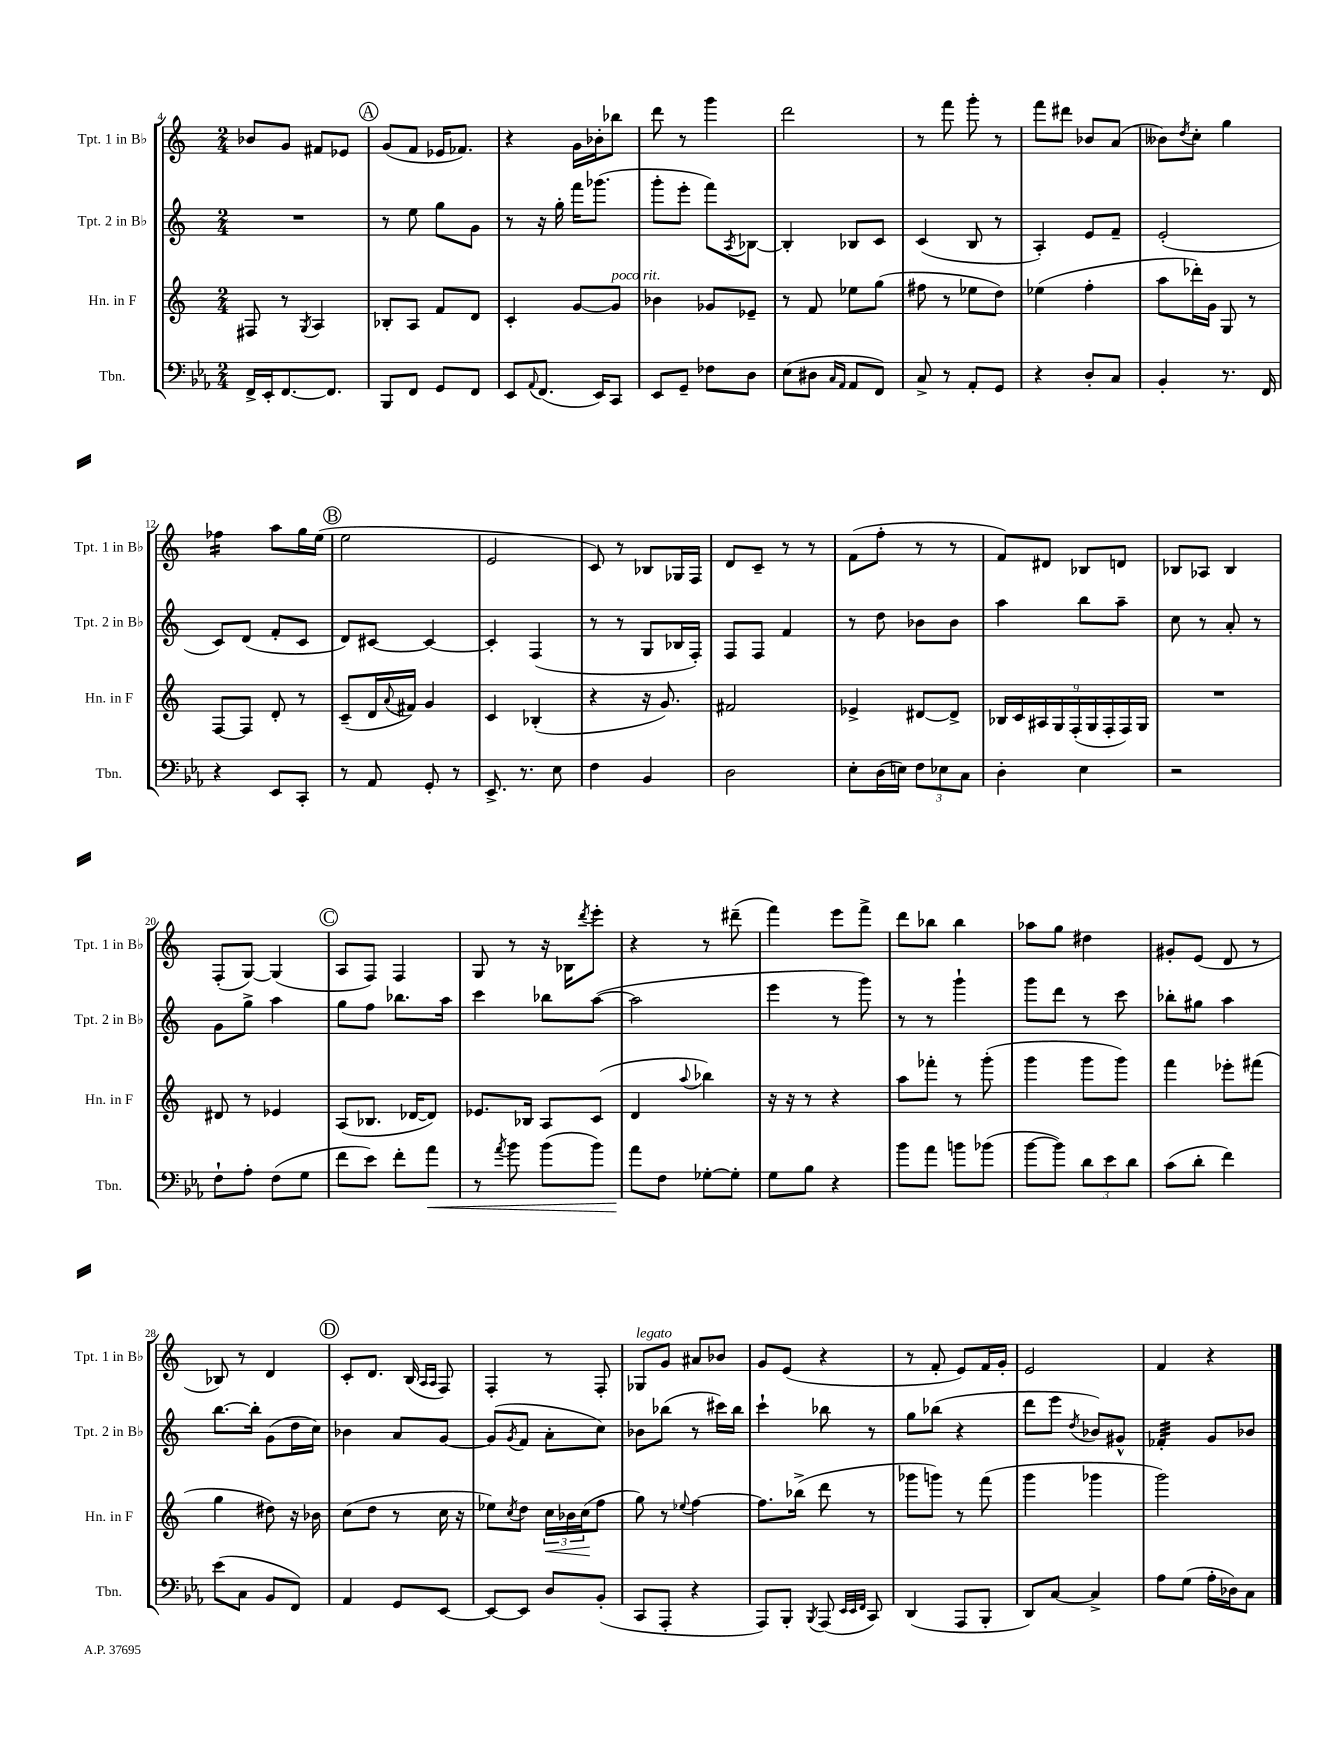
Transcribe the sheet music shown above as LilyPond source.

<<
\new StaffGroup <<
\new Staff = "s0" \with { instrumentName = "Tpt. 1 in Bb" shortInstrumentName = "Tpt. 1 in Bb" } {
    \clef treble \key c \major \numericTimeSignature \time 2/4
    bes'8 g'8 fis'8 ees'8 |
    \mark \markup { \circle "A" } g'8( f'8 ees'16 fes'8.) |
    r4 g'16 bes'16-. bes''8 |
    d'''8 r8 g'''4 |
    d'''2 |
    r8 f'''8 g'''8-. r8 |
    f'''8 dis'''8 bes'8 a'8( |
    beses'8) \acciaccatura { d''8 } c''8-. g''4 |
    fes''4:16 a''8 g''16 e''16( |
    \mark \markup { \circle "B" } e''2 |
    e'2 |
    c'8) r8 bes8 ges16 f16 |
    d'8 c'8-- r8 r8 |
    f'8( f''8-. r8 r8 |
    f'8) dis'8 bes8 d'8 |
    bes8 aes8 bes4 |
    f8-.( g8~) g4( |
    \mark \markup { \circle "C" } a8 f8) f4 |
    g8 r8 r16 bes16 \acciaccatura { d'''8 } e'''8-. |
    r4 r8 dis'''8--( |
    f'''4) e'''8 f'''8-> |
    d'''8 bes''8 bes''4 |
    aes''8 g''8 dis''4 |
    gis'8-. e'8( d'8 r8 |
    bes8) r8 d'4 |
    \mark \markup { \circle "D" } c'8-. d'8. b16( \grace { a16 a16 } f8) |
    f4-. r8 f8-. |
    ges8^\markup { \italic "legato" } g'8 ais'8 bes'8 |
    g'8 e'8( r4 |
    r8 f'8-. e'8) f'16 g'16-. |
    e'2 |
    f'4 r4 \bar "|." |
}
\new Staff = "s1" \with { instrumentName = "Tpt. 2 in Bb" shortInstrumentName = "Tpt. 2 in Bb" } {
    \clef treble \key c \major \numericTimeSignature \time 2/4
    R2 |
    \mark \markup { \circle "A" } r8 e''8 g''8 g'8 |
    r8 r16 g''16-. f'''16 ges'''8.( |
    g'''8-. e'''8-. f'''8) \acciaccatura { a8 } bes8~ |
    bes4-. bes8 c'8 |
    c'4( b8 r8 |
    a4-.) e'8 f'8-- |
    e'2-.( |
    c'8) d'8( f'8-. c'8 |
    \mark \markup { \circle "B" } d'8) cis'8~ cis'4~ |
    cis'4-. f4( |
    r8 r8 g8 bes16 f16-.) |
    f8 f8 f'4 |
    r8 d''8 bes'8 bes'8 |
    a''4 b''8 a''8-- |
    c''8 r8 a'8-. r8 |
    g'8 g''8-> a''4 |
    \mark \markup { \circle "C" } g''8 f''8 bes''8. a''16 |
    c'''4 bes''8 a''8~( |
    a''2 |
    e'''4 r8 g'''8) |
    r8 r8 g'''4-! |
    g'''8 d'''8 r8 c'''8 |
    bes''8-. gis''8 a''4 |
    b''8.~ b''16-. g'8( d''16 c''16) |
    \mark \markup { \circle "D" } bes'4 a'8 g'8~ |
    g'8( \acciaccatura { g'8 } f'8 a'8-. c''8) |
    bes'8 bes''8( r8 cis'''16) bes''16 |
    c'''4-! bes''8 r8 |
    g''8 bes''8( r4 |
    d'''8 e'''8 \acciaccatura { d''8 } bes'8) gis'8-^ |
    fes'4:32-. g'8 bes'8 \bar "|." |
}
\new Staff = "s2" \with { instrumentName = "Hn. in F" shortInstrumentName = "Hn. in F" } {
    \clef treble \key c \major \numericTimeSignature \time 2/4
    fis8 r8 \acciaccatura { g8 } a4 |
    \mark \markup { \circle "A" } bes8-. a8 f'8 d'8 |
    c'4-. g'8~ g'8^\markup { \italic "poco rit." } |
    bes'4 ges'8 ees'8-- |
    r8 f'8 ees''8 g''8( |
    fis''8 r8 ees''8 d''8) |
    ees''4( f''4-. |
    a''8 des'''16-.) g'16 g8 r8 |
    f8~ f8 d'8-. r8 |
    \mark \markup { \circle "B" } c'8--( d'16 \appoggiatura { a'8 } fis'16) g'4 |
    c'4 bes4-.( |
    r4 r16 g'8.) |
    fis'2 |
    ees'4-> dis'8~ dis'8-> |
    \tuplet 9/8 { bes16 c'16 ais16 g16 f16-.( g16 f16-. f16) g16 } |
    R2 |
    dis'8 r8 ees'4 |
    \mark \markup { \circle "C" } a8( bes8. des'16~ des'8) |
    ees'8. bes16 a8 c'8( |
    d'4 \appoggiatura { a''8 } bes''4) |
    r16 r16 r8 r4 |
    a''8 fes'''8-. r8 g'''8-.( |
    g'''4 g'''8 g'''8) |
    f'''4 ees'''8-. fis'''8( |
    g''4 dis''8) r16 bes'16 |
    \mark \markup { \circle "D" } c''8( d''8 r8 c''16 r16 |
    ees''8) \acciaccatura { c''8 } d''8 \tuplet 3/2 { c''16\< bes'16 c''16\!( } f''8 |
    g''8) r8 \appoggiatura { ees''8 } f''4~ |
    f''8. bes''16->( d'''8 r8 |
    ges'''8 g'''8) r8 f'''8( |
    g'''4 ges'''4 |
    g'''2) \bar "|." |
}
\new Staff = "s3" \with { instrumentName = "Tbn." shortInstrumentName = "Tbn." } {
    \clef bass \key ees \major \numericTimeSignature \time 2/4
    f,16-> ees,16-. f,8.~ f,8. |
    \mark \markup { \circle "A" } bes,,8 f,8 g,8 f,8 |
    ees,8 \appoggiatura { aes,8 } f,8.( ees,16) c,8 |
    ees,8 g,8-- fes8 d8 |
    ees8( dis8 \grace { c16 aes,16 } aes,8 f,8) |
    c8-> r8 aes,8-. g,8 |
    r4 d8-. c8 |
    bes,4-. r8. f,16 |
    r4 ees,8 c,8-. |
    \mark \markup { \circle "B" } r8 aes,8 g,8-. r8 |
    ees,8.-> r8. ees8 |
    f4 bes,4 |
    d2 |
    ees8-. d16( e16) \tuplet 3/2 { f8 ees8 c8 } |
    d4-. ees4 |
    r2 |
    f8-! aes8-. f8( g8 |
    \mark \markup { \circle "C" } f'8 ees'8) f'8-. aes'8\< |
    r8 \acciaccatura { aes'8 } bes'8 bes'8( bes'8) |
    aes'8\! f8 ges8~-. ges8-. |
    g8 bes8 r4 |
    bes'8 aes'8 b'8 bes'8( |
    bes'8~ bes'8) \tuplet 3/2 { d'8 ees'8 d'8 } |
    c'8( d'8-. f'4) |
    ees'8( c8 bes,8 f,8) |
    \mark \markup { \circle "D" } aes,4 g,8 ees,8~ |
    ees,8~ ees,8 d8 bes,8-.( |
    c,8 aes,,8-. r4 |
    aes,,8) bes,,8-. \acciaccatura { bes,,8 } aes,,8( \grace { ees,32 ees,32 f,32 } c,8) |
    d,4( aes,,8 bes,,8-. |
    d,8) c8~ c4-> |
    aes8 g8( aes16-. des16) c8 \bar "|." |
}
>>
>>
\layout { \context { \Score currentBarNumber = #4 } }
